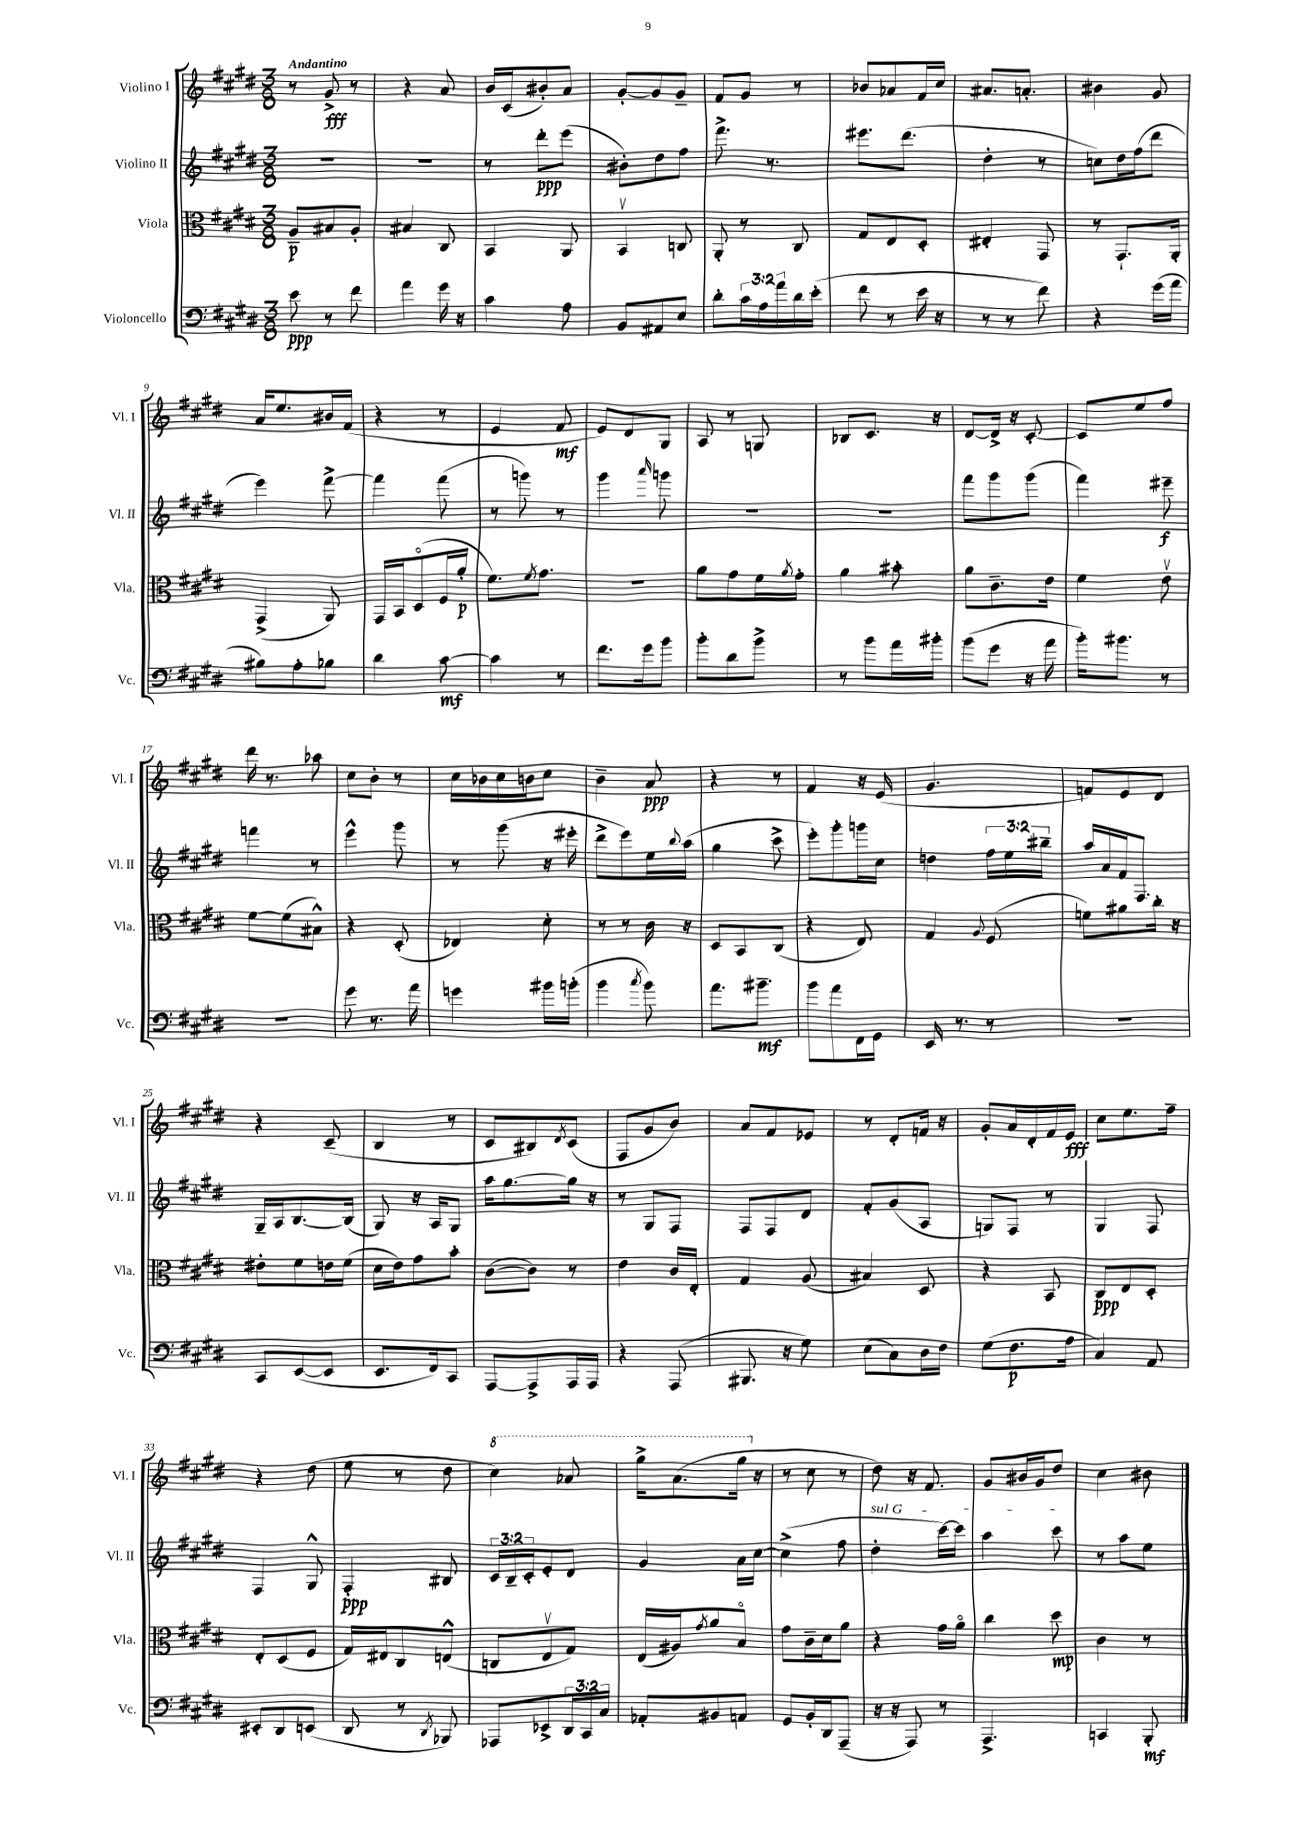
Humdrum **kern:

**kern	**kern	**kern	**kern
*staff4	*staff3	*staff2	*staff1
*clefF4	*clefC3	*clefG2	*clefG2
*k[f#c#g#d#]	*k[f#c#g#d#]	*k[f#c#g#d#]	*k[f#c#g#d#]
*M3/8	*M3/8	*M3/8	*M3/8
8e	8A~	4.r	8r
8r	8B#	.	8g#^
8f#	8A'	.	8r
=	=	=	=
4a	4B#	4.r	4r
16g#	8C#	.	8a
16r	.	.	.
=	=	=	=
4c#	4BB	8r	16b
.	.	.	(16c#
.	.	8ddd#'	8b#')
8A	8AA	(8eee	8a
=	=	=	=
8BB	4BBv	8b#')	[8g#'
8AA#	.	8dd#	8g#]
8E	8C	8ff#	8g#~
=	=	=	=
8d#'	8AA'	8.fff#^	8f#
24c#	8r	.	8g#
24A	.	.	.
.	.	8.r	.
24a	.	.	.
16d#	8C#	.	8r
(16e'	.	.	.
=	=	=	=
8f#	8G#	8.eee#	8b-
8r	8E	.	8a-
.	.	(8.ddd#	.
16e	8D#'	.	16f#
16r	.	.	16cc#
=	=	=	=
8r	4E#'	4dd#'	8.a#
8r	.	.	.
.	.	.	8.a'
8f#)	8GG#	8r	.
=	=	=	=
4r	8r	8cc)	4b#
.	8.GG#`	16dd#	.
.	.	(16ff#	.
(16g#	.	8ddd#	8g#
16a	16AA'	.	.
=	=	=	=
8B#)	(4GG#^	4eee)	16a
.	.	.	8.ee
8A'	.	.	.
8B-	8AA)	[8fff#^	16b#
.	.	.	(16f#
=	=	=	=
4d#	16GG#	4fff#]	4r
.	16BB	.	.
.	(8D#o	.	.
[8c#	16F#	(8fff#	8r
.	16a'	.	.
=	=	=	=
4c#]	8.f#)	8r	4e
.	.	8ggg)	.
.	8qf#	.	.
.	8.g#	.	.
8r	.	8r	8f#
=	=	=	=
8.f#	4.r	4ggg#	8e)
.	.	.	8d#
16g#	.	.	.
.	.	16qqaaa	.
8b	.	8ggg	8G#
=	=	=	=
8b'	8a	4.r	8A
8d#	8g#	.	8r
8b^	16f#	.	8G
.	8qa	.	.
.	16g#'	.	.
=	=	=	=
8r	4a	4.r	8B-
8b	.	.	8.c#
16a	8b#'	.	.
16b#'	.	.	16r
=	=	=	=
(8b	8a	8fff#	[8d#
8g#	8.c#~	8ggg#	16d#^]
.	.	.	16r
16r	.	(8ggg#	[8c#'
16a	16e	.	.
=	=	=	=
16b')	4f#	4fff#)	8c#]
8.b#	.	.	.
.	.	.	8ee
8r	8ev	8eee#~	8ff#
=	=	=	=
4.r	[8f#	4fff	16ddd#
.	.	.	8.r
.	(8f#]	.	.
.	8B#^^)	8r	8aa-
=	=	=	=
8g#	4r	4eee^^	8cc#
8.r	.	.	8b'
.	(8D#'	8ggg#	8r
16a	.	.	.
=	=	=	=
4g	4E-)	8r	16cc#
.	.	.	16b-
.	.	(8ggg#	16cc#
.	.	.	16b
16b#	8d#'	16r	8cc#
(16b'	.	16eee#'	.
=	=	=	=
4b	8r	8ddd#^	4b~
.	8r	8eee)	.
8qcc#	.	.	.
8b)	16c#	16ee	8a
.	.	8qqbb	.
.	16r	(16aa	.
=	=	=	=
8.a	8D#	4gg#	4r
.	8BB	.	.
8.b#~	.	.	.
.	(8C#	8ccc#^	8r
=	=	=	=
8b	4r	8eee')	4f#
8a	.	8ggg#'	.
16FF#	8E)	16ggg	16r
16GG#	.	16cc#	(16e
=	=	=	=
16EE	4G#	4dd	4.g#
8.r	.	.	.
.	8qqA	.	.
8r	(8F#	24ff#	.
.	.	24ee	.
.	.	24bb#~	.
=	=	=	=
4.r	8f)	16aa	8f)
.	.	16a	.
.	8a#	16f#	8e
.	.	8.F#	.
.	16cc#'	.	8d#
.	16r	.	.
=	=	=	=
8CC#	8e#'	16G#~	4r
.	.	16A	.
([8EE	8f#	[8.B	.
8EE]	16e	.	(8c#~
.	(16f#	(16B]	.
=	=	=	=
8.EE	16d#	8G#)	4B
.	16e)	.	.
.	8g#	16r	.
16FF#)	.	16A	.
8CC#	8b'	8G#	8r
=	=	=	=
[8AAA	([8c#	16aa	8c#
.	.	[8.gg#	.
8AAA^]	8c#])	.	8B#)
.	.	.	8qd#
16AAA	8r	16gg#]	(8c#
16AAA	.	16r	.
=	=	=	=
4r	4e	8r	8F#
.	.	8G#	8g#
(8AAA	16c#	8F#	8b)
.	16E'	.	.
=	=	=	=
8.BBB#	4G#	8F#	8a
.	.	8F#	8f#
16r	.	.	.
8G#)	(8A	8d#	8e-
=	=	=	=
(8E	4B#)	8f#'	8r
8C#)	.	(8g#	8d#'
16D#	8D#	8A	16f
16F#	.	.	16r
=	=	=	=
(8G#	4r	8G)	8g#'
8.F#	.	8F#	16a
.	.	.	16d#'
.	8BB	8r	16f#
16A	.	.	16e
=	=	=	=
4C#)	8C#	4G#	8cc#
.	8E	.	8.ee
8AA	8D#'	8F#	.
.	.	.	16ff#~
=	=	=	=
8EE#'	8E'	4F#	4r
8DD#	(8D#	.	.
(8EE	8F#	8G#^^	(8dd#
=	=	=	=
8DD#	16G#)	4F#'	8ee
.	16E#	.	.
8r	8C#	.	8r
8qDD#	.	.	.
8BBB-)	(8E^^	8B#	8dd#
=	=	=	=
8AAA-	8C	24c#	4ccc#)
.	.	24B~	.
.	.	24c#'	.
8EE-^	8Ev	8e'	.
24DD#	8G#)	8d#	8aa-
24CC#	.	.	.
24C#	.	.	.
=	=	=	=
8AA-'	(16E	4g#	16ggg#^
.	16A#)	.	(8.aa
.	8qg#	.	.
8BB#	8a	.	.
8AA	8Bo	16a	16ggg#
.	.	[16cc#	16r
=	=	=	=
8GG#	8g#	(4cc#^]	8r
16BB'	16c#~	.	8cc#
16DD#	16d#	.	.
(8AAA~	8a	8ff#	8r
=	=	=	=
16r	4r	4dd#'	8dd#)
16r	.	.	.
8AAA)	.	.	16r
.	.	.	8.f#
8r	16g#	[16ccc#)	.
.	16ao	16ccc#]	.
=	=	=	=
4.AAA^	4cc#	4aa	8g#
.	.	.	16b#
.	.	.	16g#
.	8dd#	8ccc#	8dd#
=	=	=	=
4CC	4c#	8r	4cc#
.	.	8aa	.
8BBB'	8r	8ee	8b#
==	==	==	==
*-	*-	*-	*-
